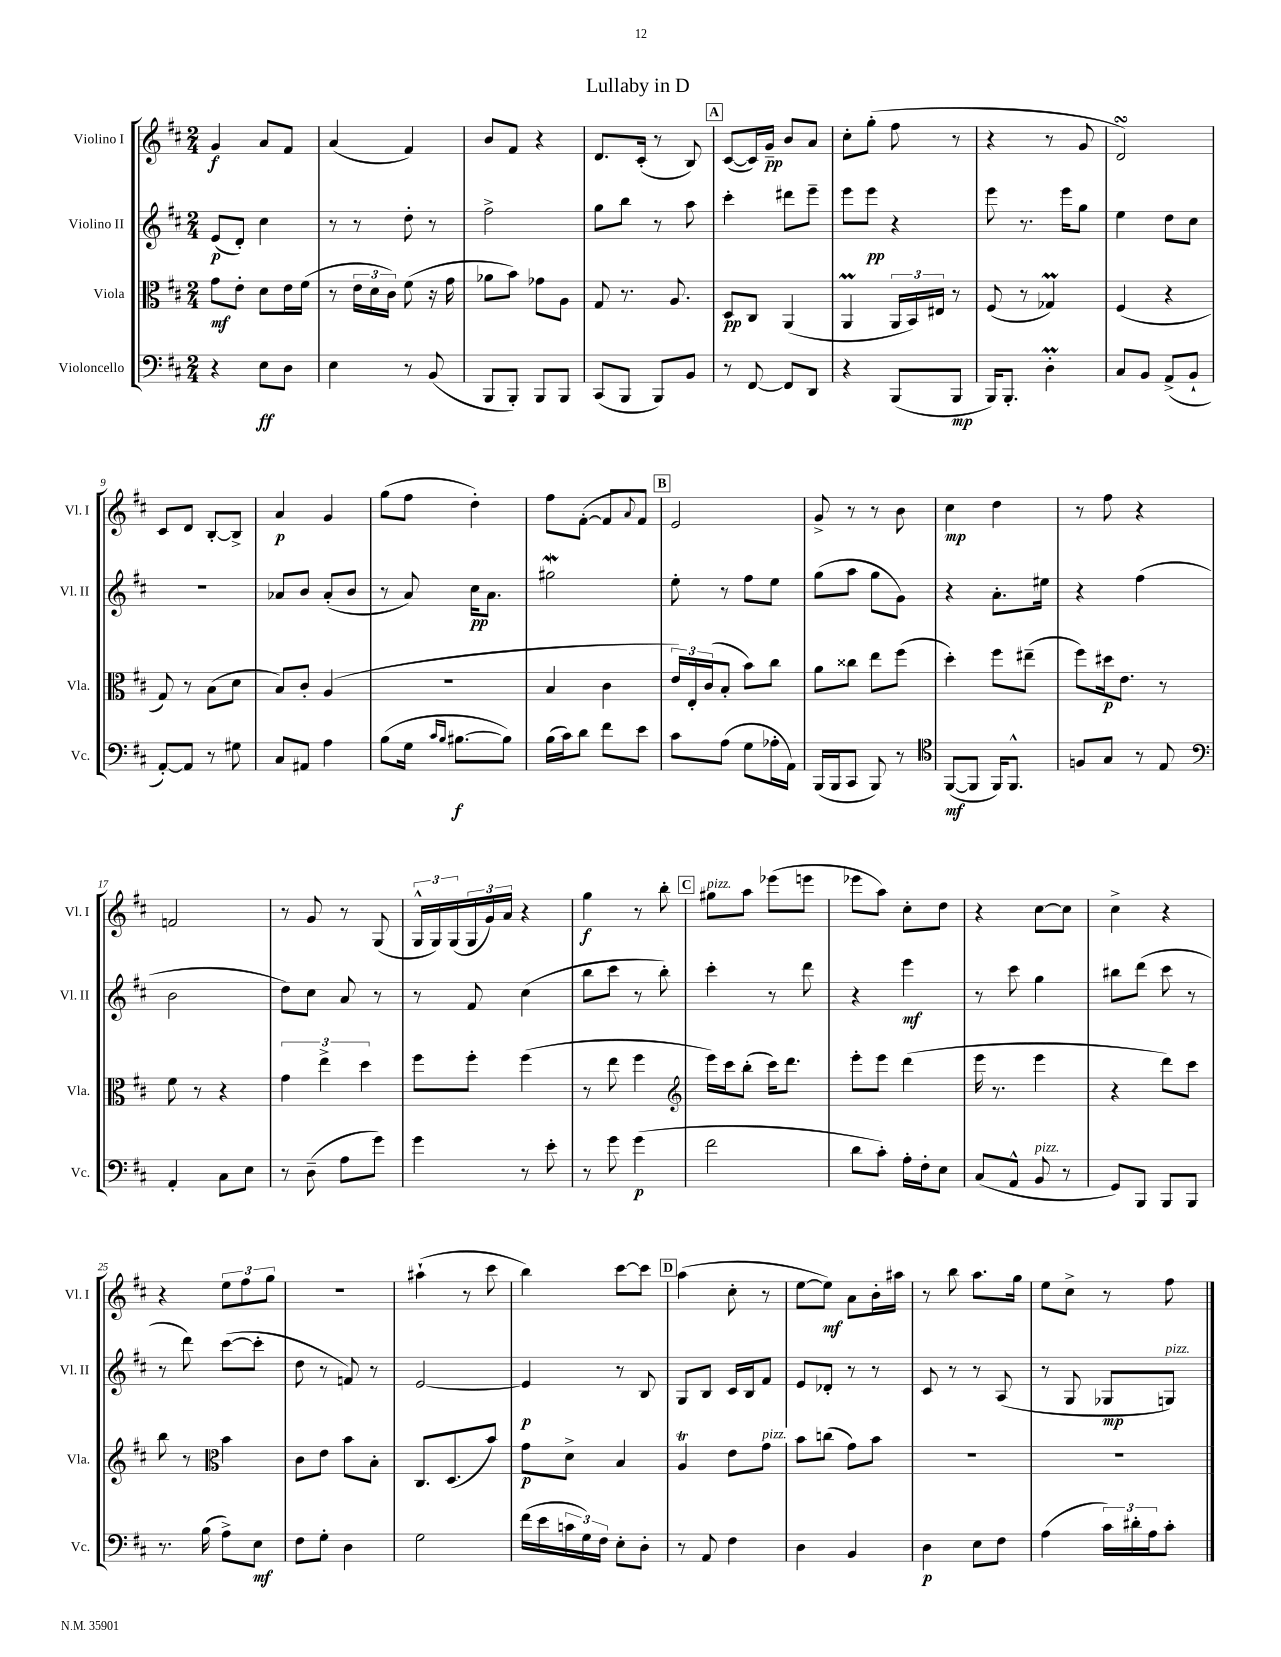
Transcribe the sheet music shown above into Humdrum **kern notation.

**kern	**kern	**kern	**kern
*staff4	*staff3	*staff2	*staff1
*clefF4	*clefC3	*clefG2	*clefG2
*k[f#c#]	*k[f#c#]	*k[f#c#]	*k[f#c#]
*M2/4	*M2/4	*M2/4	*M2/4
4r	8g	(8e	4g
.	8e'	8d')	.
8E	8d	4cc#	8a
8D	16e	.	8f#
.	(16f#	.	.
=	=	=	=
4E	8r	8r	(4a
.	24e	8r	.
.	24d	.	.
.	24c#)	.	.
8r	(8f#	8dd'	4f#)
(8BB	16r	8r	.
.	16g	.	.
=	=	=	=
8BBB	8a-	2ff#^	8b
8BBB')	8b)	.	8f#
8BBB	8g-	.	4r
8BBB	8A	.	.
=	=	=	=
(8CC#	8G	8gg	8.d
8BBB	8.r	8bb	.
.	.	.	(16c#'
8BBB)	.	8r	8r
.	8.A	.	.
8BB	.	8aa	8B)
=	=	=	=
8r	8D	4ccc#'	([8c#
[8FF#	8C#	.	16c#])
.	.	.	16g~
8FF#]	(4AA	8ddd#	8b
8DD	.	8eee~	8a
=	=	=	=
4r	4AA	8eee	8cc#'
.	.	8eee	(8gg'
(8BBB	24AA	4r	8ff#
.	24BB)	.	.
.	24E#	.	.
8BBB	8r	.	8r
=	=	=	=
16BBB)	(8F#	8eee	4r
8.BBB'	.	.	.
.	8r	8.r	.
4D'	4G-)	.	8r
.	.	16eee	.
.	.	8gg	8g
=	=	=	=
8C#	(4F#	4ee	2d)
8BB	.	.	.
(8AA^	4r	8dd	.
8BB`	.	8cc#	.
=	=	=	=
[8AA')	8G)	2r	8c#
8AA]	8r	.	8d
8r	(8B	.	[8B'
8G#	8d	.	8B^]
=	=	=	=
8C#	8B)	8a-	4a
8AA#	8c#'	8b	.
4A	(4A	(8a-'	4g
.	.	8b	.
=	=	=	=
(8B	2r	8r	(8gg
16G	.	8a)	8ff#
16qqc#	.	.	.
16qqB	.	.	.
[8.B#	.	.	.
.	.	16cc#	4dd')
.	.	8.a	.
8B#])	.	.	.
=	=	=	=
(16B	4B	2gg#	8ff#
16c#)	.	.	.
8d	.	.	([8f#'
8f#	4c#	.	8f#]
.	.	.	8qqa
8e	.	.	8f#)
=	=	=	=
8c#	24e)	8ee'	2e
.	24E'	.	.
.	(24c#	.	.
(8A	8B'	8r	.
8G	8b)	8ff#	.
16A-'	8cc#	8ee	.
16AA)	.	.	.
=	=	=	=
(16BBB	8a	(8gg	8g^
16BBB	.	.	.
8CC#	8cc##	8aa	8r
8BBB)	8ee	8gg	8r
8r	(8ff#	8g)	8b
=	=	=	=
*clefC4	*	*	*
([8FF#	4dd')	4r	4cc#
8FF#]	.	.	.
16FF#)	8ff#	8.a'	4dd
8.FF#^^	.	.	.
.	(8ee#~	.	.
.	.	16ee#	.
=	=	=	=
8F	8ff#)	4r	8r
8G	16dd#	.	8ff#
.	8.e	.	.
8r	.	(4ff#	4r
8E	8r	.	.
=	=	=	=
*clefF4	*	*	*
4AA'	8f#	2b	2f
.	8r	.	.
8C#	4r	.	.
8E	.	.	.
=	=	=	=
8r	6g	8dd)	8r
(8D~	.	8cc#	8g
.	6ee^	.	.
8A	.	8a	8r
.	6dd	.	.
8g)	.	8r	(8G
=	=	=	=
4g	8ff#	8r	24G^^
.	.	.	24G)
.	.	.	(24G
.	8ff#'	8f#	24G
.	.	.	24g)
.	.	.	24a
8r	(4ff#	(4cc#	4r
8e'	.	.	.
=	=	=	=
8r	8r	8bb	4gg
8g	8ee	8ccc#	.
(4g	4ff#	8r	8r
.	.	8bb')	8bb'
=	=	=	=
*	*clefG2	*	*
2f#	16eee)	4ccc#'	8gg#
.	16ccc#	.	.
.	(8bb'	.	8aa
.	16ccc#)	8r	(8eee-
.	8.ddd	.	.
.	.	8ddd	8eee
=	=	=	=
8d	8eee'	4r	8eee-
8c#')	8eee	.	8aa)
16A'	(4ddd	4eee	8cc#'
16F#'	.	.	.
8E	.	.	8dd
=	=	=	=
(8C#	16eee	8r	4r
.	8.r	.	.
8AA^^	.	8ccc#	.
8BB	4eee	4gg	[8cc#
8r	.	.	8cc#]
=	=	=	=
8GG)	4r	8bb#	4cc#^
8BBB	.	(8ddd	.
8BBB	8ddd)	8ccc#	4r
8BBB	8ccc#	8r	.
=	=	=	=
8.r	8bb	8r	4r
.	8r	8ddd)	.
(16B	.	.	.
*	*clefC3	*	*
8A^)	4b	([8ccc#	12ee
.	.	.	12ff#
8E	.	8ccc#']	.
.	.	.	12gg
=	=	=	=
8F#	8c#	8dd	2r
8G'	8e	8r	.
4D	8b	8f)	.
.	8B'	8r	.
=	=	=	=
2G	8.C#	[2e	(4aa#`
.	(8.D	.	.
.	.	.	8r
.	8b)	.	8ccc#
=	=	=	=
(16f#	8g	4e]	4bb)
16e	.	.	.
24c	8d^	.	.
24G)	.	.	.
24F#	.	.	.
8E'	4B	8r	[8ccc#
8D'	.	8B	8ccc#]
=	=	=	=
8r	4A	8G	(4aa
8AA	.	8B	.
4F#	8e	16c#	8cc#'
.	.	16B	.
.	8g	8f#	8r
=	=	=	=
4D	8b	8e	[8ee
.	(8cc	8d-'	8ee])
4BB	8g)	8r	8a
.	8b	8r	16b'
.	.	.	16aa#
=	=	=	=
4D	2r	8c#	8r
.	.	8r	8bb
8E	.	8r	8.aa
8F#	.	(8A	.
.	.	.	16gg
=	=	=	=
(4A	2r	8r	8ee
.	.	8G	8cc#^
24c#)	.	8G-	8r
24d#'	.	.	.
24A	.	.	.
8c#'	.	8G)	8ff#
==	==	==	==
*-	*-	*-	*-
